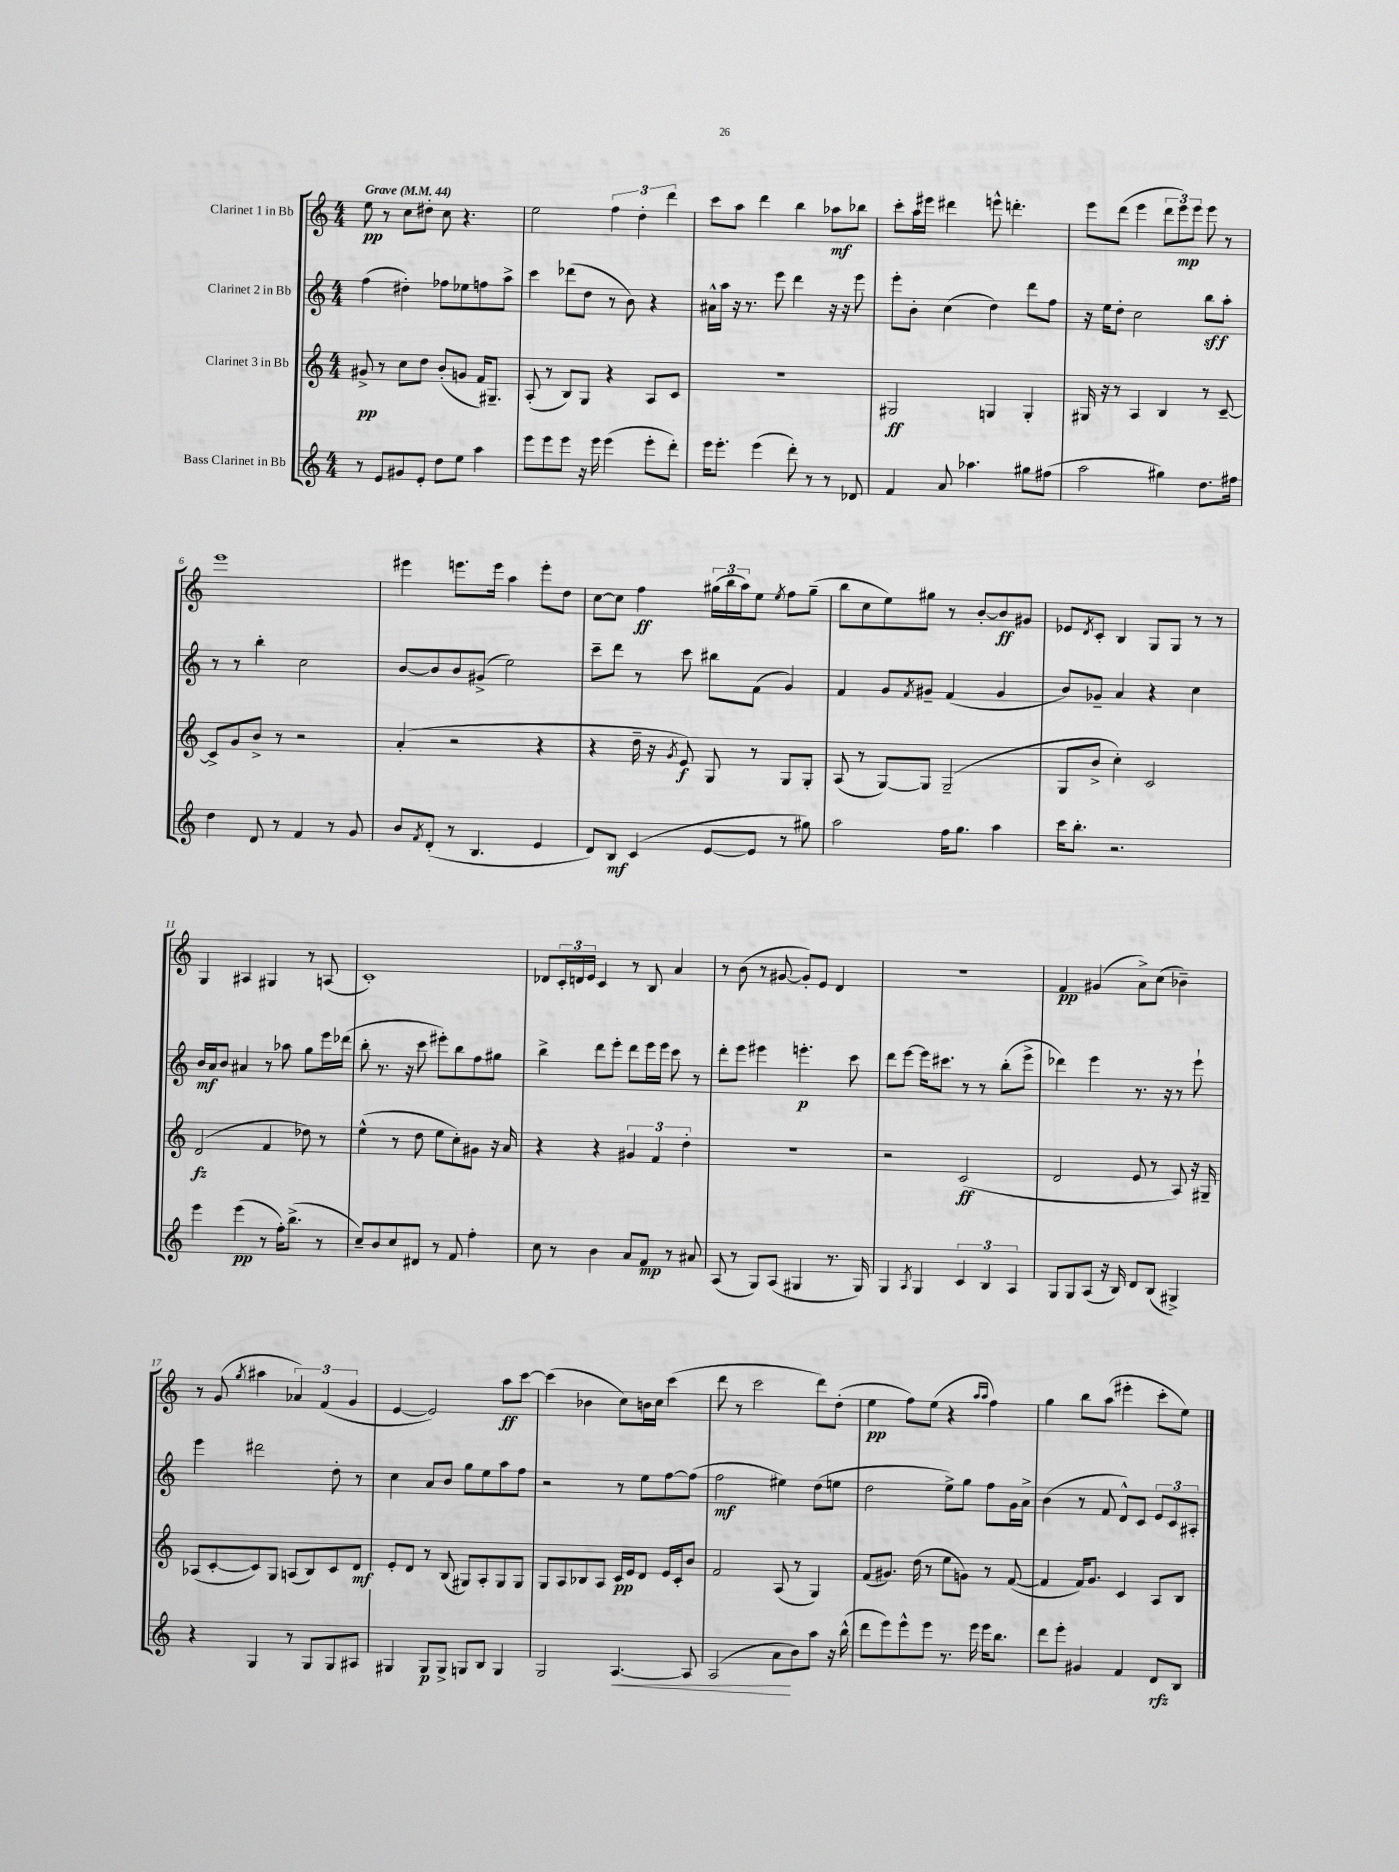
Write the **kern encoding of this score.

**kern	**kern	**kern	**kern
*staff4	*staff3	*staff2	*staff1
*clefG2	*clefG2	*clefG2	*clefG2
*k[]	*k[]	*k[]	*k[]
*M4/4	*M4/4	*M4/4	*M4/4
*MM44	*MM44	*MM44	*MM44
8r	8g#^	(4ff	8ee
8e	8r	.	8r
8g#	8cc	4dd#')	8cc
8e'	8dd	.	8dd#'
8dd	(8b'	8ff-	8cc
8ee	8g	8ee-	4.r
4aa	16f)	8ff	.
.	8.G#~	.	.
.	.	8aa^	.
=	=	=	=
8eee	(8A'	4ccc	2ee
8eee	8r	.	.
8eee	8B)	(8ddd-	.
16r	8G	8dd	.
16eee	.	.	.
(4eee	4r	8r	6ff
.	.	8b)	.
.	.	.	6dd'
8eee'	8A	4r	.
.	.	.	6ddd
8ddd')	8c	.	.
=	=	=	=
16eee	1r	16a#^^	8ccc
8.eee'	.	16aa	.
.	.	16r	8aa
.	.	8.r	.
(4eee	.	.	4ddd
.	.	8eee	.
8ddd')	.	4ddd	4bb
8r	.	.	.
8r	.	16r	8aa-
.	.	16r	.
8d-	.	8eee	8bb-
=	=	=	=
4f	2G#	8eee'	8ccc'
.	.	8b'	16aa
.	.	.	16eee#
8a	.	(4cc	4ddd#
4.aa-	.	.	.
.	4G	4dd)	8eee^^
.	.	.	4.ddd'
8gg#	4G'	8ddd	.
(8ff#	.	8ff	.
=	=	=	=
2aa	16G#	16r	8eee
.	16r	16ee	.
.	8r	8dd'	(8ddd
.	4A	2cc	4eee
4gg#)	4B	.	12ddd
.	.	.	12eee)
.	.	.	12eee
8.dd	8r	8bb	8eee
.	[8c~	8aa'	8r
16ff#	.	.	.
=	=	=	=
4dd	8c^]	8r	1eee
.	8g	8r	.
8d	8b^	4bb'	.
8r	8r	.	.
4f	2r	2cc	.
8r	.	.	.
8g	.	.	.
=	=	=	=
8b	(4a'	[8b	4eee#
8qf	.	.	.
(8d'	.	8b]	.
8r	2r	8b	8.eee
4.B	.	(8g#^	.
.	.	.	16eee
.	.	2ee)	4aa
4e	4r	.	8eee'
.	.	.	8dd
=	=	=	=
8d)	4r	8ccc~	[8cc
8B	.	8ddd	8cc]
(4c	16dd~	8r	4ff
.	16r	.	.
.	8qg	.	.
.	8e)	8ccc	.
[8e	8G	8bb#	(24gg#
.	.	.	24bb
.	.	.	24aa)
8e]	8r	(8f	8ee
.	.	.	8qee
8r	8G	4g)	8ff
8gg#)	8G'	.	(8gg#~
=	=	=	=
2aa	(8A	4f	8bb
.	8r	.	8cc
.	[8G)	8g	8ee)
.	.	8qf	.
.	8G]	8g#~	8gg#
16ff	(2G~	(4f	8r
8.gg	.	.	.
.	.	.	[8b'
4aa	.	4g#	8b]
.	.	.	8g#
=	=	=	=
16ccc	8G	8b)	8e-
8.bb'	.	.	.
.	.	.	8qd
.	8b^	8g-~	8c'
2.r	4cc')	4a	4B
.	2c	4r	8G
.	.	.	8G
.	.	4cc	8r
.	.	.	8r
=	=	=	=
4eee	(2d	16b	4G
.	.	16a	.
.	.	8b	.
(4eee	.	4a#	4A#
8r	4f	8r	4G#
16ff')	.	8aa-	.
(8.bb^	.	.	.
.	8dd-)	8gg	8r
8r	8r	16eee	(8A
.	.	(16ddd-	.
=	=	=	=
8cc~)	(4ee^^	8bb'	1c')
8b	.	8.r	.
8cc	8r	.	.
.	.	16r	.
8d#	8dd	8ccc	.
8r	8ee	8eee#')	.
8f	8cc')	8bb	.
4ff'	8g#	8ff	.
.	16r	8gg#	.
.	16a	.	.
=	=	=	=
8cc	4r	4bb^	8d-
8r	.	.	24c'
.	.	.	24d
.	.	.	24e
4b	4r	8ddd	4c
.	.	8eee'	.
8a	6g#	8ddd	8r
8f	.	16eee	8B
.	6f	.	.
.	.	16eee	.
8r	.	8ccc	4a
.	6dd'	.	.
8a#	.	8r	.
=	=	=	=
(8A	1r	8ddd'	8r
8r	.	8eee	(8b
8G)	.	4eee#	8r
(8A	.	.	[8g#
4G#	.	4.eee'	8g#'])
.	.	.	8e
8.r	.	.	4d
.	.	8ccc	.
16G#)	.	.	.
=	=	=	=
4G	2r	8ddd	1r
.	.	[8eee	.
8qA	.	.	.
4G	.	16eee]	.
.	.	8.ccc#	.
6c	(2c	8r	.
.	.	8r	.
6B	.	.	.
.	.	(8bb'	.
6A	.	.	.
.	.	8eee^	.
=	=	=	=
8G	2d	4ddd-)	4f
8G	.	.	.
(8A	.	4eee	(4g#
16r	.	.	.
16B)	.	.	.
8d	8e	8.r	8a^)
(8B	8r	.	(8cc
.	.	16r	.
4G#^)	8A)	8r	4b-~)
.	16r	8eee`	.
.	16G#~	.	.
=	=	=	=
4r	(8A-	4eee	8r
.	[8c'	.	(8g
.	.	.	8qgg
4G	8c])	2ddd#	4aa#
.	8G	.	.
8r	(8A	.	6a-)
8G	8B)	.	.
.	.	.	(6f
8G	8c	8dd'	.
.	.	.	6g
8A#	8d	8r	.
=	=	=	=
4G#	8e'	4cc	[4e
.	8d	.	.
8G#	8r	8a	2e])
8G#^	(8B	8b	.
8G	8G#)	8gg	.
8B	8A'	8ee	.
4G	8G#	8aa	8aa
.	8G#	8ff	[8ccc
=	=	=	=
2G	8G	2r	(4ccc]
.	8A	.	.
.	8B-	.	4b-
.	8A	.	.
[4.A	16c	8r	8cc)
.	16e	.	.
.	8d	8ee	16b
.	.	.	16cc
.	16e	[8ff	(4ccc
.	16c'	.	.
8A]	8b	(8ff]	.
=	=	=	=
(2A	2f	2ff	8ddd
.	.	.	8r
.	.	.	2ccc
8a	(8A	4ee#)	.
8b)	8r	.	.
8aa	4G)	(8dd	8ddd)
16r	.	8ee	(8dd'
(16bb^^	.	.	.
=	=	=	=
8ddd	(8f	2dd	4ee
8eee)	8.g#)	.	.
8eee^^	.	.	8ff)
.	(16dd	.	.
8eee	8r	.	(8ee
8.r	8ee	8ee^)	4r
.	8g)	8gg	.
16eee	.	.	.
.	.	.	16qqaa
.	.	.	16qqaa
16eee	8r	8ff	4ff)
8.bb	.	.	.
.	([8f	16g	.
.	.	16a^	.
=	=	=	=
8ddd	4f]	(4b	4gg
8eee'	.	.	.
4g#	16f)	8r	8bb
.	8.g	.	.
.	.	8f	(8aa
4f	4c	8d^^)	4eee#'
.	.	8c	.
8d	8A	12e	8ccc'
.	.	12c	.
8B	8B	.	8ee)
.	.	12A#'	.
==	==	==	==
*-	*-	*-	*-
